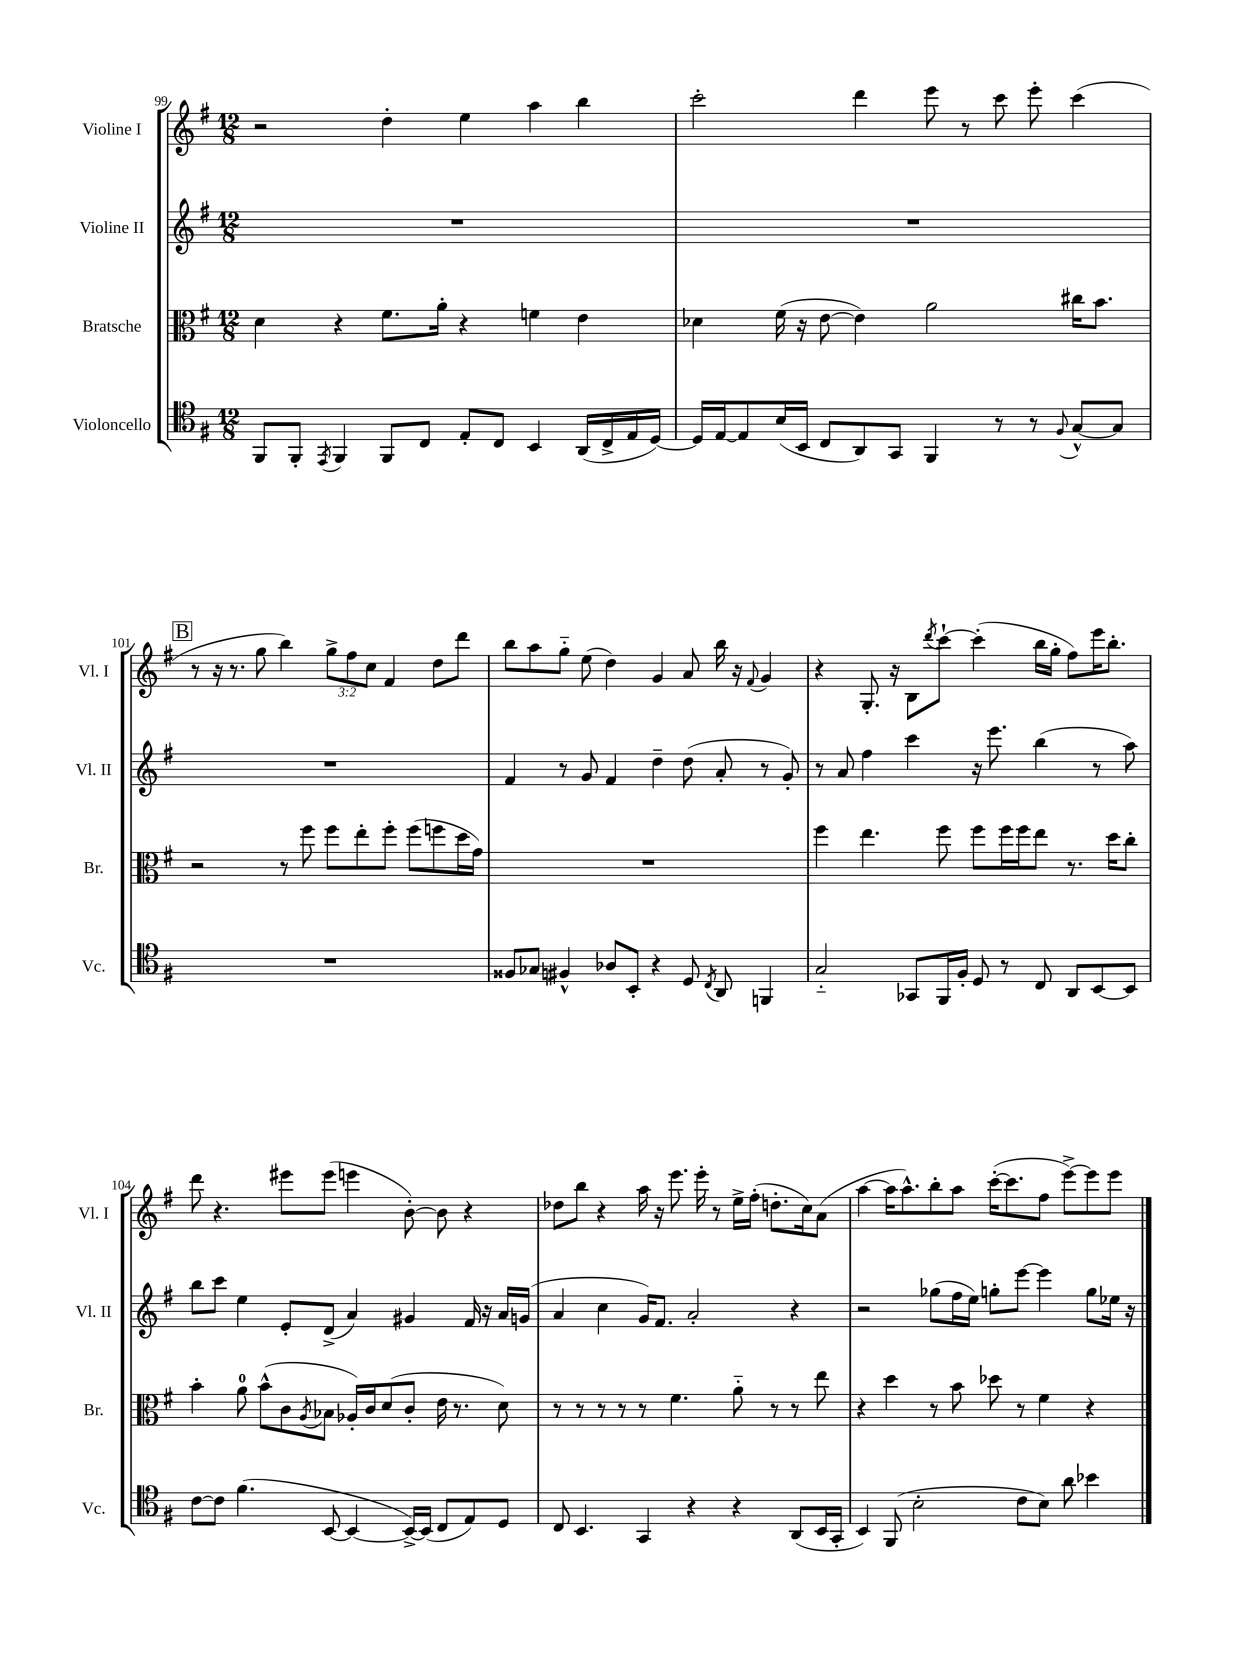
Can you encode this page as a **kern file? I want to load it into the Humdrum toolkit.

**kern	**kern	**kern	**kern
*staff4	*staff3	*staff2	*staff1
*clefC4	*clefC3	*clefG2	*clefG2
*k[f#]	*k[f#]	*k[f#]	*k[f#]
*M12/8	*M12/8	*M12/8	*M12/8
8FF#	4d	1.r	2r
8FF#'	.	.	.
8qEE	.	.	.
4FF#	4r	.	.
8FF#	8.f#	.	4dd'
8C	.	.	.
.	16a'	.	.
8E'	4r	.	4ee
8C	.	.	.
4BB	4f	.	4aa
(16AA	4e	.	4bb
16C^	.	.	.
16E	.	.	.
[16D)	.	.	.
=	=	=	=
16D]	4d-	1.r	2ccc'
[16E	.	.	.
8E]	.	.	.
(16B	(16f#	.	.
16BB	16r	.	.
8C	[8e	.	.
8AA)	4e])	.	4ddd
8GG	.	.	.
4FF#	2a	.	8eee
.	.	.	8r
8r	.	.	8ccc
8r	.	.	8eee'
8qqF#	.	.	.
[8G^^	16cc#	.	(4ccc
.	8.b	.	.
8G]	.	.	.
=	=	=	=
1.r	2r	1.r	8r
.	.	.	16r
.	.	.	8.r
.	.	.	8gg
.	8r	.	4bb)
.	8ff#	.	.
.	8ff#	.	12gg^
.	.	.	12ff#
.	8ee'	.	.
.	.	.	12cc
.	8ff#'	.	4f#
.	(8ff#	.	.
.	8ff	.	8dd
.	16dd	.	8ddd
.	16g)	.	.
=	=	=	=
8F##	1.r	4f#	8bb
8G-	.	.	8aa
4F#^^	.	8r	8gg'~
.	.	8g	(8ee
8A-	.	4f#	4dd)
8BB'	.	.	.
4r	.	4dd~	4g
8D	.	(8dd	8a
8qC	.	.	.
8AA	.	8a'	16bb
.	.	.	16r
.	.	.	8qqf#
4FF	.	8r	4g
.	.	8g')	.
=	=	=	=
2G'~	4ff#	8r	4r
.	.	8a	.
.	4.ee	4ff#	8.G'
.	.	.	16r
8GG-	.	4ccc	8B
.	.	.	8qddd
16FF#	8ff#	.	[8ccc`
16F#'	.	.	.
8D	8ff#	16r	(4ccc']
.	.	8.eee	.
8r	16ff#	.	.
.	16ff#	.	.
8C	8ee	(4bb	16bb
.	.	.	16gg'
8AA	8.r	.	8ff#)
[8BB	.	8r	16eee
.	16dd	.	8.bb'
8BB]	8cc'	8aa)	.
=	=	=	=
[8c	4b'	8bb	8ddd
8c]	.	8ccc	4.r
(4.f#	8a	4ee	.
.	(8b^^	.	.
.	8c	8e'	8eee#
.	8qA	.	.
[8BB	8B-	(8d^	(8eee#
4BB_	16A-')	4a)	4eee
.	16c	.	.
.	(8d	.	.
16BB^_)	8c'	4g#	[8b')
(16BB]	.	.	.
8C	16e	.	8b]
.	8.r	.	.
8E)	.	16f#	4r
.	.	16r	.
8D	8d)	16a	.
.	.	(16g	.
=	=	=	=
8C	8r	4a	8dd-
4.BB	8r	.	8bb
.	8r	4cc	4r
.	8r	.	.
4GG	8r	16g)	16aa
.	.	8.f#	16r
.	4.f#	.	8.eee
4r	.	2a'	.
.	.	.	16eee'
.	.	.	8r
4r	8a'~	.	16ee^
.	.	.	(16ff#'
.	8r	.	8.dd'
(8AA	8r	4r	.
.	.	.	16cc)
16BB	8ee	.	(8a
16GG'	.	.	.
=	=	=	=
4BB)	4r	2r	[4aa
(8FF#	4dd	.	16aa]
.	.	.	8.aa^^)
2B'	.	.	.
.	8r	(8gg-	8bb'
.	8b	16ff#	8aa
.	.	16ee)	.
.	8dd-	8gg'	([16ccc'
.	.	.	8.ccc]
8c	8r	[8eee	.
8B)	4f#	4eee]	8ff#
8a	.	.	[8eee^)
4b-	4r	8gg	8eee]
.	.	16ee-	8eee
.	.	16r	.
==	==	==	==
*-	*-	*-	*-
